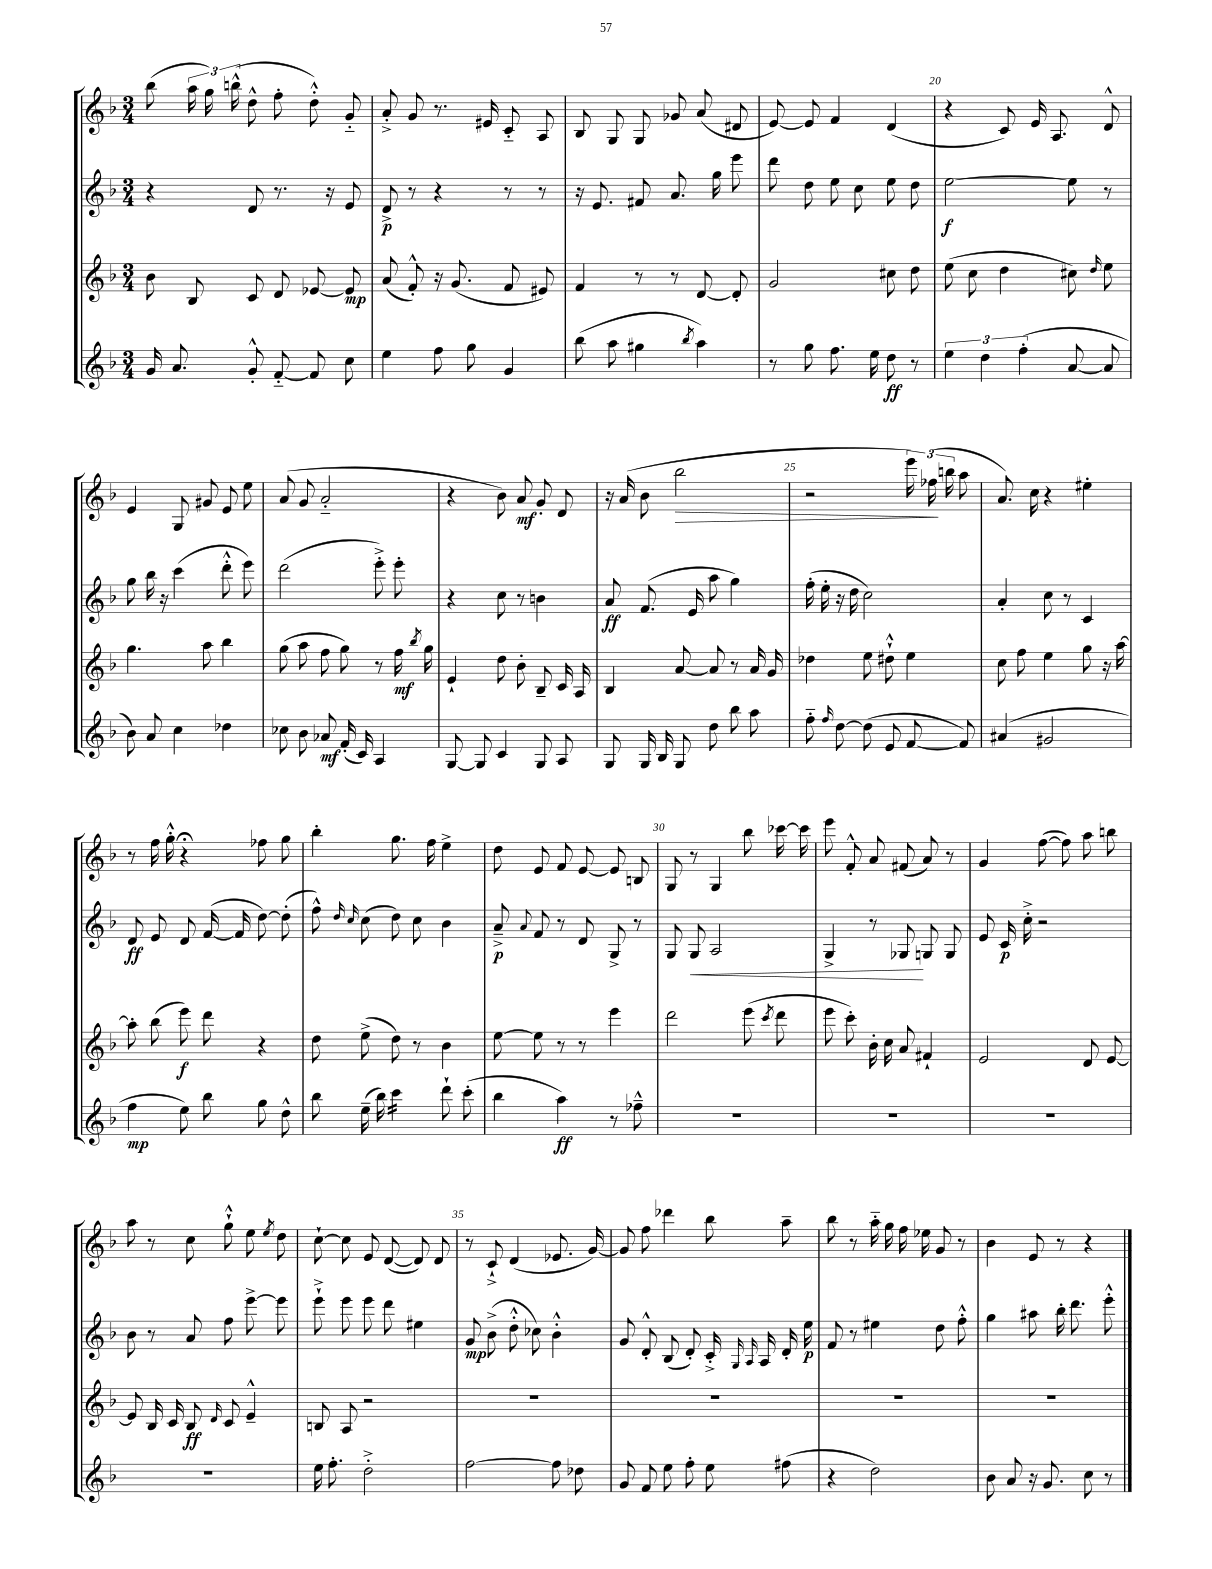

**kern	**kern	**kern	**kern
*staff4	*staff3	*staff2	*staff1
*clefG2	*clefG2	*clefG2	*clefG2
*k[b-]	*k[b-]	*k[b-]	*k[b-]
*M3/4	*M3/4	*M3/4	*M3/4
16g/	8b-\	4r	(8bb-\
8.a/	.	.	.
.	8B-/	.	24aa\
.	.	.	24gg\)
.	.	.	(24bb^^\
8g'^^/	8c/	8d/	8dd^^\
[8f'~/	8d/	8.r	8ff'\
8f/]	[8e-/	.	8dd'^^\)
.	.	16r	.
8cc\	8e-/]	8e/	8g'~/
=	=	=	=
4ee\	(8a/	8d^/	8a'^/
.	8f'^^/)	8r	8g/
8ff\	16r	4r	8.r
.	(8.g/	.	.
8gg\	.	.	.
.	.	.	16e#/
4g/	8f/	8r	8c'~/
.	8e#/)	8r	8A/
=	=	=	=
(8bb-\	4f/	16r	8B-/
.	.	8.e/	.
8aa\	.	.	8G/
4gg#\	8r	8f#/	8G/
.	8r	8.a/	8g-/
8qbb-/	.	.	.
4aa\)	[8d/	.	(8a/
.	.	16gg\	.
.	8d'/]	8eee\	8d#/
=	=	=	=
8r	2g/	8ddd\	[8e/)
8gg\	.	8dd\	8e/]
8.ff\	.	8ee\	4f/
.	.	8cc\	.
16ee\	.	.	.
8dd\	8cc#\	8ee\	(4d/
8r	8dd\	8dd\	.
=	=	=	=
6ee\	(8ee\	[2ee\	4r
.	8cc\	.	.
6dd\	.	.	.
.	4dd\	.	8c/)
(6ff'\	.	.	.
.	.	.	16e/
.	.	.	8.A/
[8a/	8cc#\)	8ee\]	.
.	16qqdd/	.	.
8a/]	8ee\	8r	8d^^/
=	=	=	=
8b-\)	4.gg\	8gg\	4e/
8a/	.	16bb-\	.
.	.	16r	.
4cc\	.	(4ccc\	8G/
.	8aa\	.	8g#/
4dd-\	4bb-\	8ddd'^^\	8e/
.	.	8eee\)	8ee\
=	=	=	=
8cc-\	(8gg\	(2ddd\	(8a/
8b-\	8aa\	.	8g/
8a-/	8ff\	.	2a'~/
(16f'/	8gg\)	.	.
16c/)	.	.	.
4A/	8r	8eee'^\)	.
.	16ff\	8eee'\	.
.	8qbb-/	.	.
.	16gg\	.	.
=	=	=	=
[8G/	4e`/	4r	4r
8G/]	.	.	.
4c/	8dd\	8cc\	8b-\)
.	8b-'\	8r	8a/
8G/	8B-~/	4b\	8g'/
8A/	16c/	.	8d/
.	16A/	.	.
=	=	=	=
8G/	4B-/	8a/	16r
.	.	.	(16a/
16G/	.	(8.f/	8b-\
16B-/	.	.	.
8G/	[8a/	.	2bb-\
.	.	16e/	.
8dd\	8a/]	8aa\	.
8bb-\	8r	4gg\)	.
8aa\	16a/	.	.
.	16g/	.	.
=	=	=	=
8ff'~\	4dd-\	(16ff'\	2r
.	.	16ee'\	.
16qqff/	.	.	.
[8dd\	.	16r	.
.	.	16dd\	.
(8dd\]	8ee\	2cc\)	.
8e/	8dd#`^^\	.	.
[8f/	4ee\	.	24eee\)
.	.	.	(24ff-\
.	.	.	24bb\
8f/])	.	.	8aa\
=	=	=	=
(4a#/	8cc\	4a'/	8.a/)
.	8ff\	.	.
.	.	.	16cc\
2g#/	4ee\	8cc\	4r
.	.	8r	.
.	8gg\	4c/	4ee#'\
.	16r	.	.
.	[16aa\	.	.
=	=	=	=
4ff\	8aa'\]	8d/	8r
.	(8bb-\	8e/	16ff\
.	.	.	16gg'^^\
8ee\)	8eee\)	8d/	4r;
8bb-\	8ddd\	([16f/	.
.	.	16f/]	.
8gg\	4r	[8dd\)	8ff-\
8dd^^\	.	(8dd'\]	8gg\
=	=	=	=
8bb-\	8dd\	8ff^^\)	4bb-'\
.	.	16qqdd/	.
.	.	16qqcc/	.
(16ee~\	(8ee^\	(8cc\	.
16bb-\)	.	.	.
4ccc\	8dd\)	8dd\)	8.gg\
.	8r	8cc\	.
.	.	.	16ff\
8ddd`\	4b-\	4b-\	4ee^\
(8ccc'\	.	.	.
=	=	=	=
4bb-\	[8ee\	8a~^/	8dd\
.	.	8qqa/	.
.	8ee\]	8f/	8e/
4aa\)	8r	8r	8f/
.	8r	8d/	[8e/
8r	4eee\	8G^/	8e/]
8ff-~^^\	.	8r	8B/
=	=	=	=
2.r	2ddd\	8G/	8G/
.	.	8G/	8r
.	.	2A/	4G/
.	(8eee\	.	8bb-\
.	8qccc/	.	.
.	8ddd\	.	[16ccc-\
.	.	.	16ccc-\]
=	=	=	=
2.r	8eee\	4G^/	8eee\
.	8ccc'\)	.	8f'^^/
.	16b-'\	8r	8a/
.	16cc\	.	.
.	8a/	8G-/	(8f#/
.	4f#`/	8G/	8a/)
.	.	8G/	8r
=	=	=	=
2.r	2e/	8e/	4g/
.	.	16c/	.
.	.	16cc'^\	.
.	.	2r	([8ff\
.	.	.	8ff\])
.	8d/	.	8aa\
.	[8e/	.	8bb\
=	=	=	=
2.r	8e/]	8b-\	8aa\
.	16B-/	8r	8r
.	16c/	.	.
.	8B-/	8a/	8cc\
.	16qqd/	.	.
.	8c/	8ff\	8gg`^^\
.	4e~^^/	[8eee^\	8ee\
.	.	.	8qee/
.	.	8eee\]	8dd\
=	=	=	=
16ee\	8B/	8eee`^\	[8cc`\
8.ff'\	.	.	.
.	8A/	8eee\	8cc\]
2dd'^\	2r	8eee\	8e/
.	.	8ddd\	([8d/
.	.	4ee#\	8d/])
.	.	.	8d/
=	=	=	=
[2ff\	2.r	8g/	8r
.	.	(8b-^\	8c`^/
.	.	8dd'^^\	(4d/
.	.	8cc-\)	.
8ff\]	.	4b-'^^\	8.e-/
8dd-\	.	.	.
.	.	.	[16g/)
=	=	=	=
8g/	2.r	8g/	8g/]
8f/	.	8d'^^/	8ff\
8ee\	.	(8B-/	4ddd-\
8ff'\	.	8d'/)	.
8ee\	.	16c'^/	8bb-\
.	.	16qqG/	.
.	.	16qqA/	.
.	.	16A/	.
(8ff#\	.	16d'/	8aa~\
.	.	16ee\	.
=	=	=	=
4r	2.r	8f/	8bb-\
.	.	8r	8r
2dd\)	.	4ee#\	16aa'~\
.	.	.	16gg\
.	.	.	16ff\
.	.	.	16ee-\
.	.	8dd\	8g/
.	.	8ff'^^\	8r
=	=	=	=
8b-\	2.r	4gg\	4b-\
8a/	.	.	.
16r	.	8aa#\	8e/
8.g/	.	.	.
.	.	16bb-'\	8r
.	.	8.ddd\	.
8cc\	.	.	4r
8r	.	8eee'^^\	.
==	==	==	==
*-	*-	*-	*-
